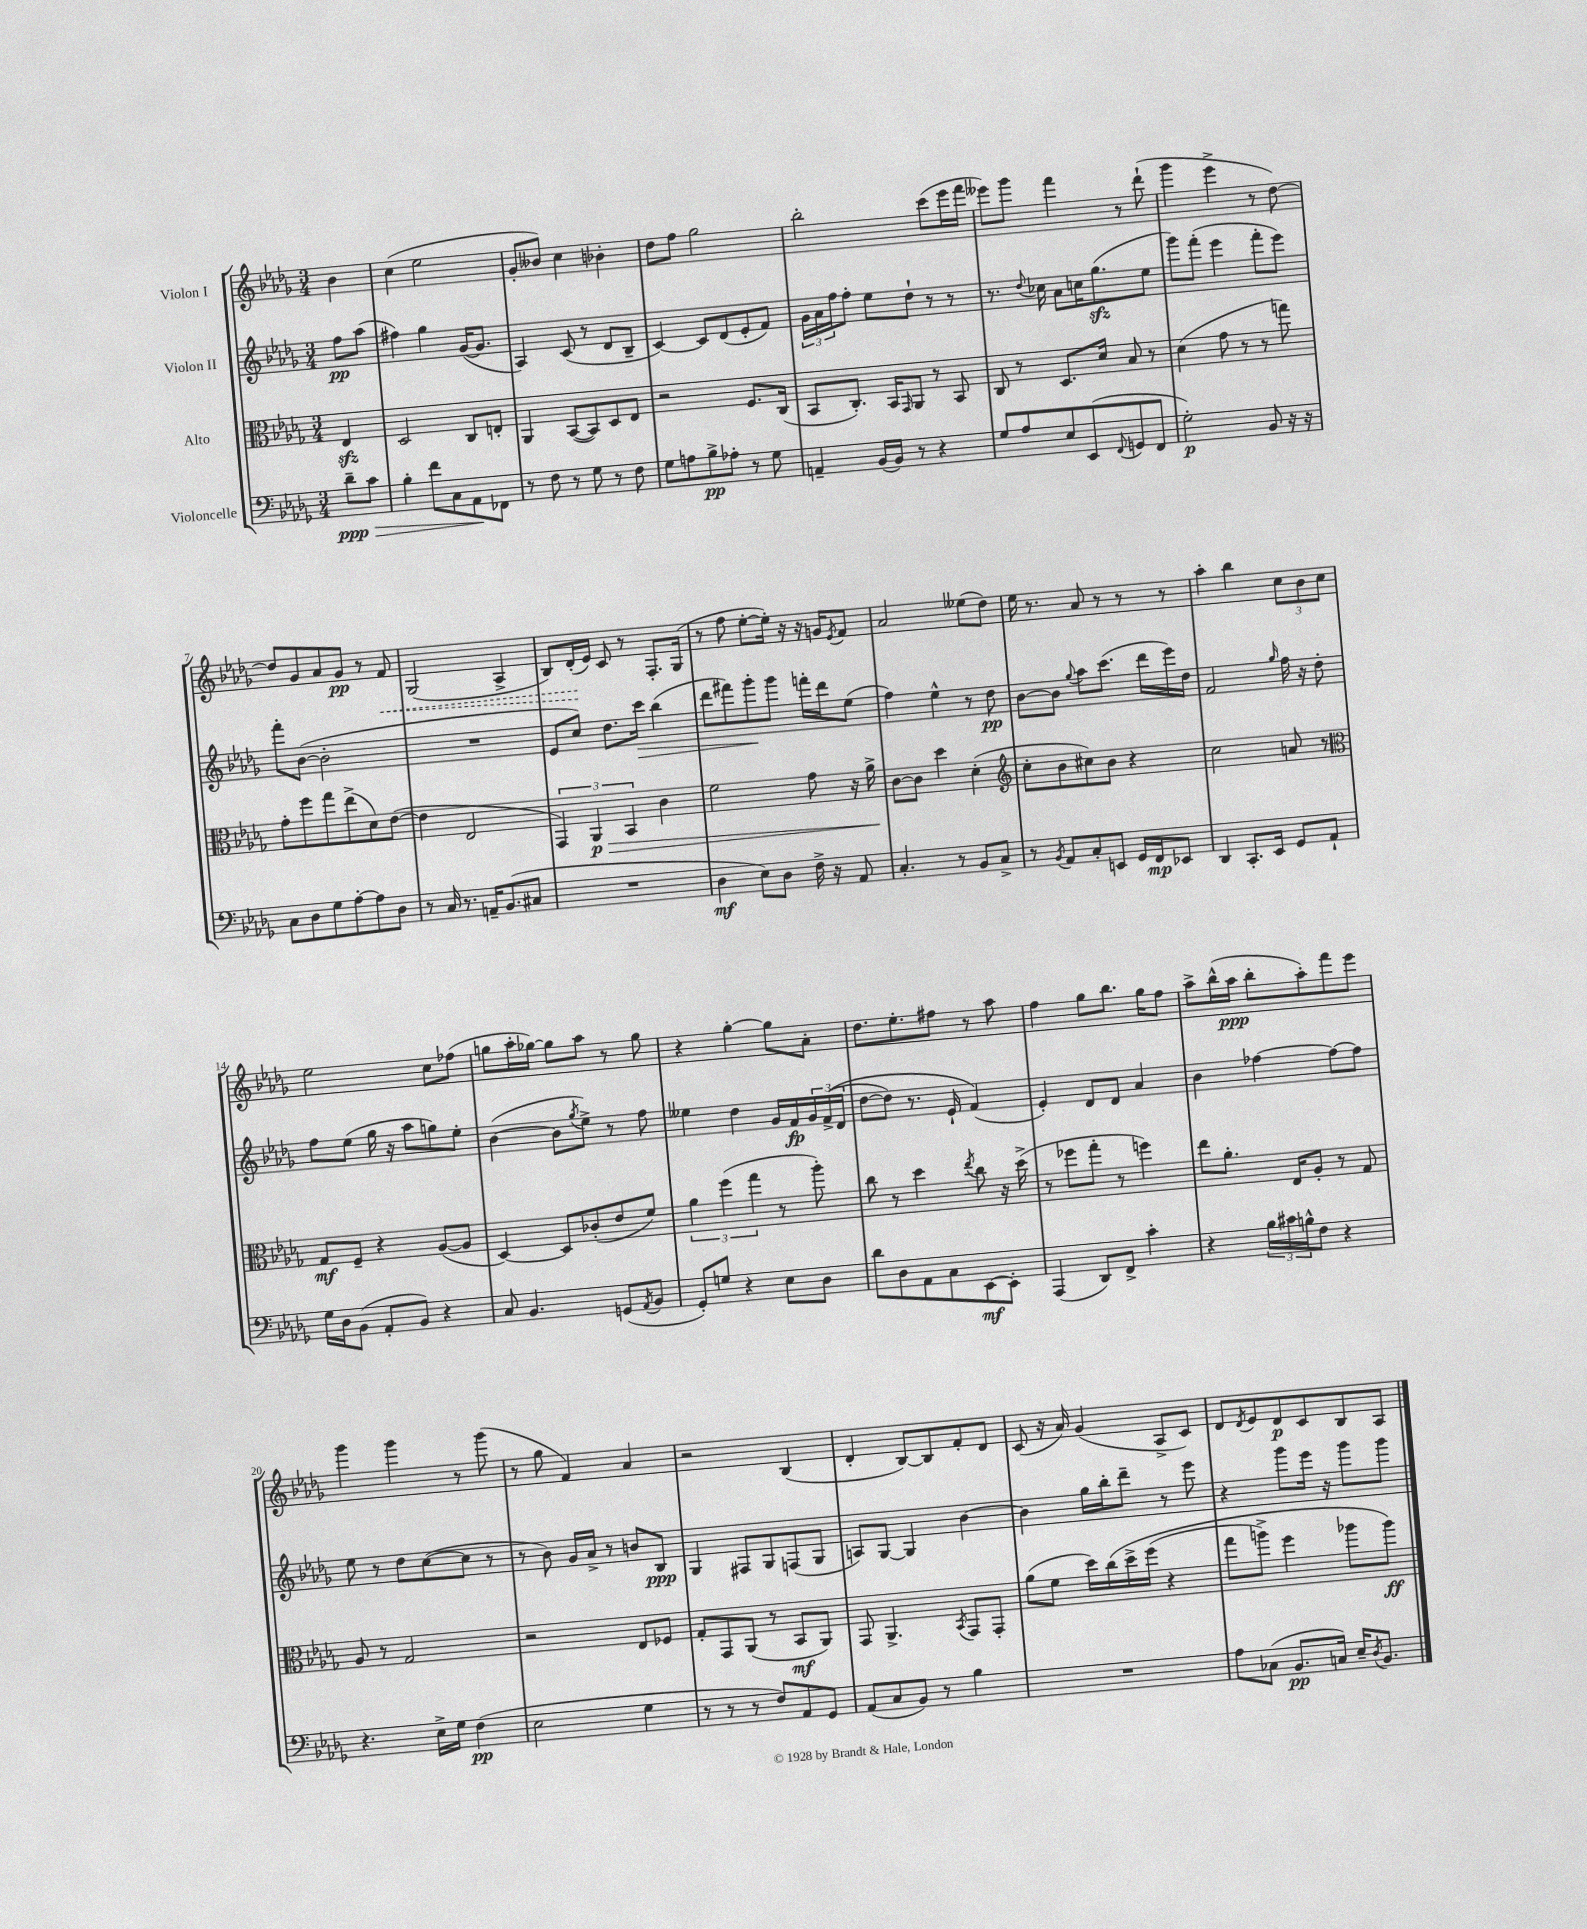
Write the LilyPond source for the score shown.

<<
\new StaffGroup <<
\new Staff = "s0" \with { instrumentName = "Violon I" } {
    \clef treble \key des \major \numericTimeSignature \time 3/4 \partial 4
    bes'4 |
    c''4( ees''2 |
    ges'8-. beses'8) c''4 bes'4-. |
    des''8 f''8 ges''2 |
    bes''2-. c'''8( ees'''16 f'''16 |
    eeses'''8) ges'''8 f'''4 r8 des'''8-!( |
    ges'''4 ees'''4-> r8 des''8~) |
    des''8 ges'8 aes'8 ges'8\pp r8 \once \override Hairpin.style = #'dashed-line f'8\< |
    ges2( aes4-> |
    bes8) des'16-.\!( ees'16) c'8 r8 f8.-. ges16( |
    r8 f''8 ees''8~-. ees''16-.) r16 r16 g'16 \acciaccatura { ees'8 } f'8 |
    aes'2 eeses''8( des''8) |
    ees''16 r8. aes'8 r8 r8 r8 |
    aes''4-. bes''4 \tuplet 3/2 { c''8 bes'8 c''8 } |
    ees''2 c''8 fes''8( |
    g''8 aes''16-. ges''16~) ges''8 aes''8 r8 ges''8 |
    r4 ges''4~-. ges''8 aes'8-. |
    des''8. ees''8.-. fis''8 r8 aes''8 |
    f''4 ges''8 bes''8. ges''16 f''8 |
    aes''8-> bes''16-^( aes''16\ppp bes''8-. aes''8-.) f'''8 ees'''8 |
    ges'''4 ges'''4 r8 ges'''8( |
    r8 ges''8 f'4) aes'4 |
    r2 bes4( |
    des'4-. bes8~) bes8 f'8-. des'8 |
    c'8( r16 aes'16) ges'4( aes8-> c'8) |
    des'8 \acciaccatura { des'8 } ees'8 des'8\p c'8 bes8 aes8 \bar "|." |
}
\new Staff = "s1" \with { instrumentName = "Violon II" } {
    \clef treble \key des \major \numericTimeSignature \time 3/4 \partial 4
    f''8\pp aes''8( |
    fis''4) ges''4 ges'16~( ges'8. |
    aes4) c'8( r8 des'8 bes8-- |
    c'4~) c'8 des'8( ees'8-. f'8) |
    \tuplet 3/2 { ges'16 aes'16 f''16 } f''8-. ees''8 des''8-! r8 r8 |
    r8. \appoggiatura { des''8 } ces''16 aes'8 c''16 ges''8.\sfz( ees''8 |
    ges'''8) f'''8-.( ees'''4 f'''8-. ees'''8) |
    f'''8-. bes'8~( bes'2-. |
    R2. |
    ees'8 c''8) des''8. c'''16\> bes''4( |
    des'''8 fis'''8) ges'''8-.\! ges'''8 f'''16-. des'''16 ees''8( |
    f''4) ees''4-^ r8 des''8\pp |
    bes'8~ bes'8 \appoggiatura { ges''8 } aes''8 c'''8.( des'''16 ees'''16) des''16 |
    f'2 \grace { ges''16 } f''16 r16 des''8-. |
    f''8 ees''8( ges''16 r16 aes''8 g''8) ees''8-. |
    bes'4~( bes'8 \acciaccatura { ges''8 } ees''8->) r8 f''8 |
    eeses''4 des''4 ges'16 f'16\fp \tuplet 3/2 { ges'16 f'16->(\( des'16 } |
    des''8~ des''8) r8. ees'16-! f'4(\) |
    ees'4-.) des'8 des'8 aes'4 |
    bes'4 fes''4~ fes''8~ fes''8 |
    ees''8 r8 des''8 c''8~( c''8 r8 |
    r8 bes'8) ges'16 aes'16-> r8 b'8 bes8\ppp |
    ges4 fis8 ges8 f8( ges8 |
    a8) ges8~ ges4 bes'4~ |
    bes'4 ges''16 bes''16-. des'''8-- r8 ees'''8 |
    r4 ges'''8 ees'''16 r16 ges'''8 ges'''8 \bar "|." |
}
\new Staff = "s2" \with { instrumentName = "Alto" } {
    \clef alto \key des \major \numericTimeSignature \time 3/4 \partial 4
    ees4\sfz |
    des2 c8 e8-. |
    aes,4 bes,8~( bes,8) des8 ees8 |
    r2 f8. c16( |
    bes,8 c8.-.) bes,16 \grace { ges,16 } aes,8 r8 bes,8 |
    c8 r8 des8. des'16 bes8 r8 |
    des'4( ges'8 r8 r8 g''8) |
    ges'8-. f''8 ges''8 ees''8->( des'8) ees'8~( |
    ees'4 ees2 |
    \tuplet 3/2 { ges,4) aes,4\p\> bes,4 } c'4 |
    f'2 ges'8 r16 aes'16->\! |
    c'8~ c'8 des''4 des'4-.( |
    \clef treble c''8-. bes'8 cis''8) bes'8 r4 |
    c''2 a'8 r8 |
    \clef alto ges8\mf f8-- r4 aes8~( aes8 |
    des4~) des8 ces'8-.( ees'8 f'8) |
    \tuplet 3/2 { aes'4 f''4( ges''4 } r8 aes''8-.) |
    c''8 r8 des''4 \acciaccatura { ees''8 } c''8 r16 des''16->( |
    r8 fes''8 ges''8-. r8 f''4) |
    ees''8 aes'8.-. ees16 aes8-. r8 ges8 |
    aes8 r8 ges2 |
    r2 ees8 fes8 |
    ges8-. ges,8 aes,8( r8 bes,8\mf aes,8) |
    ges,8 aes,4.-> \acciaccatura { bes,8 } ges,8 ges,8-. |
    aes'8( f'8 des''16) c''16\( des''16-> f''16( r4 |
    ges''8 a''8->) f''4 aes''8 aes''8\ff\) \bar "|." |
}
\new Staff = "s3" \with { instrumentName = "Violoncelle" } {
    \clef bass \key des \major \numericTimeSignature \time 3/4 \partial 4
    des'8--\ppp\> c'8 |
    bes4-. f'8 c8 aes,8\! fes,8 |
    r8 f8 r8 ges8 r8 f8 |
    ges8 a8 bes8->\pp aes8-. r8 ges8 |
    a,4-- bes,16( bes,16) r8 r4 |
    ges8 aes8 ees8 ees,8( \appoggiatura { f,8 } g,8 f,8 |
    ges2-.\p) bes,8 r16 r16 |
    c8 des8 ges8 aes8~-. aes8 des8 |
    r8 c16 r8. a,16-- bes,8.( cis8 |
    R2. |
    des4\mf ees8) des8 f16-> r16 aes,8 |
    c4.-. r8 bes,8 c8-> |
    r8 \acciaccatura { bes,8 } aes,8 c8-. e,8 ges,16 f,16\mp ees,8 |
    des,4 c,8.-. ees,16 ges,8 aes,8-! |
    ges16 des16 bes,8( aes,8-. bes,8) r4 |
    c8 bes,4. g,8( \acciaccatura { aes,8 } bes,8 |
    ges,8-.) g8 r4 ees8 des8 |
    des'8 des8 aes,8 c8 ees,8~\mf ees,8-. |
    aes,,4( des,8) f,8-> c'4-. |
    r4 \tuplet 3/2 { bes16 cis'16 b16-^ } f8 r4 |
    r4. ees16-> ges16 f4\pp( |
    ees2 ges4 |
    r8 r8 r8 f8) aes,8 ges,8 |
    aes,8( c8 bes,8) r8 bes4 |
    R2. |
    aes8 ces8( bes,8.\pp c16) ees16-- \acciaccatura { des8 } bes,8. \bar "|." |
}
>>
>>
